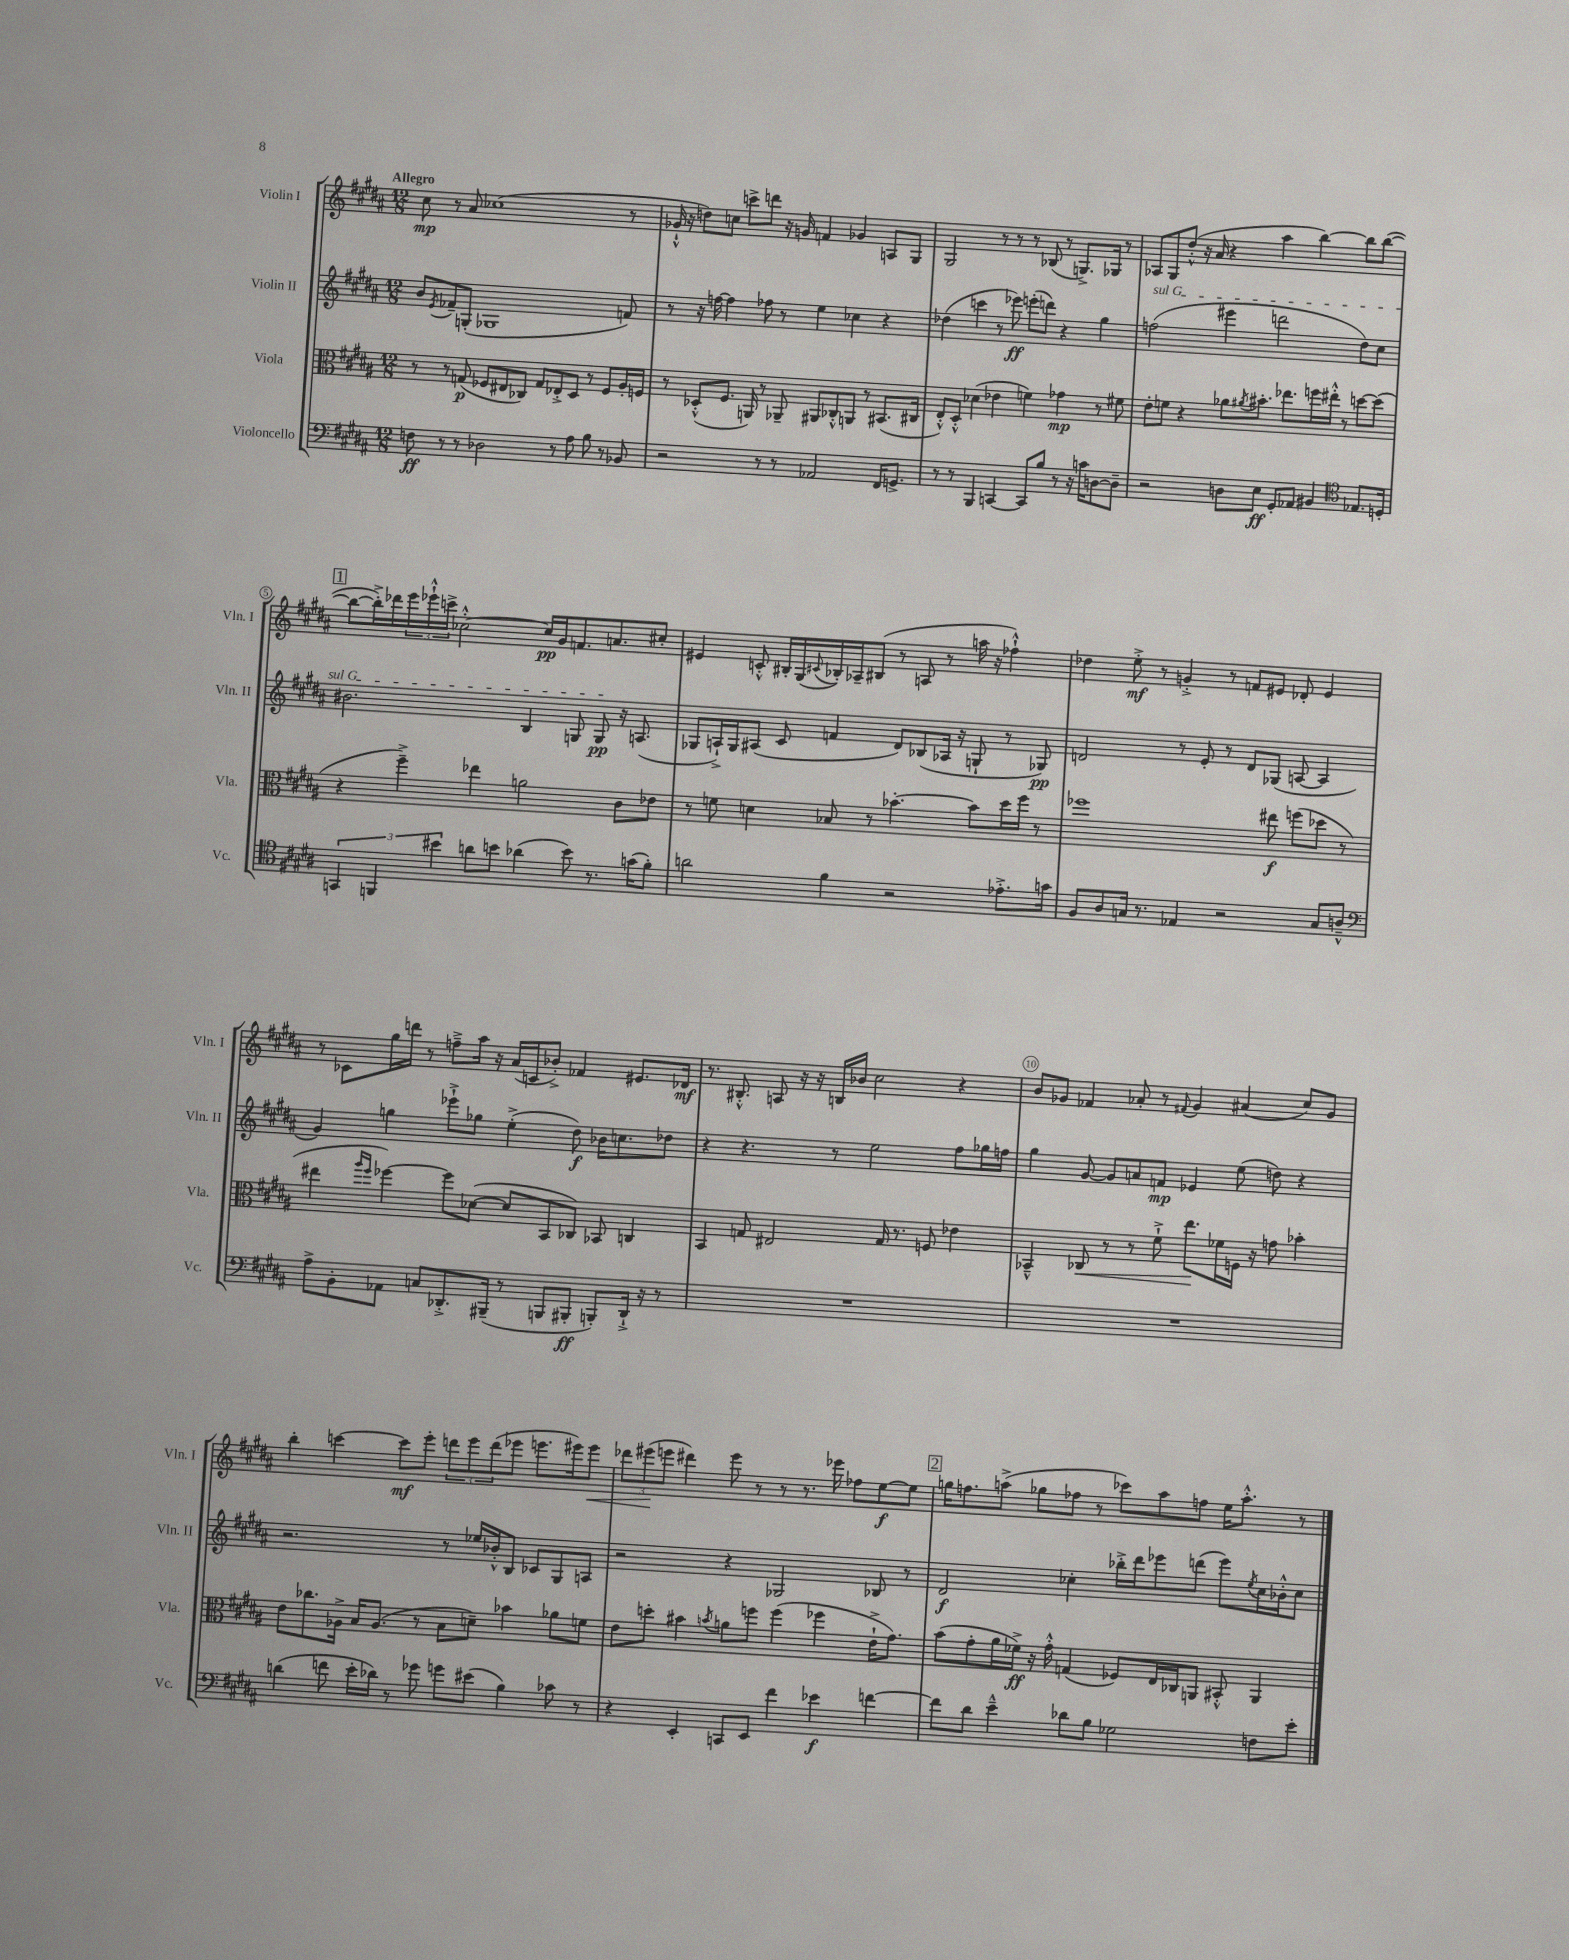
<<
\new StaffGroup <<
\new Staff = "s0" \with { instrumentName = "Violin I" shortInstrumentName = "Vln. I" } {
    \clef treble \key b \major \numericTimeSignature \time 12/8 \tempo "Allegro"
    cis''8\mp r8 ais'8 ces''1( r8 |
    ges'16-!-^ r16 d''8) c''8 c'''8-> d'''8 r16 g'16 f'4 ges'4 a8 gis8 |
    gis2 r8 r8 r8 bes8( r8 g8.->) ges16 r8 |
    aes8 gis8 dis''8-.-^( r16 ais'16 r4 ais''4 b''4~) b''8 b''8~( |
    \mark \markup { \box "1" } b''8~ b''16-.->) des'''16 \tuplet 3/2 { e'''16 ees'''16-!-^ c'''16-> } ces''2~-.-^ ces''16\pp gis'16 f'8. a'8. cis''8-. |
    eis'4 c'8-.-^ bis16-. gis16( \appoggiatura { cis'8 } bes16-.) aes16-- bis8( r8 a8 r8 a''16 r16 fes''4-!-^) |
    des''4 e''8-.->\mf r8 g'4-.-> r8 f'8 eis'8 des'8-. eis'4 |
    r8 ces'8 gis''16 d'''16 r8 f''8---> ais''16 r16 ais'16( c'16 bes'8-.->) fes'4 eis'8. des'16\mf |
    r8. bis8.-.-^ a8 r16 r16 b16 bes'16 cis''2 r4 |
    b'8 ges'8 fes'4 aes'8-. r8 \appoggiatura { fis'8 } ges'4 ais'4( cis''8) ges'8 |
    b''4-. c'''4~ c'''8\mf e'''8-. \tuplet 3/2 { d'''8 e'''8 d'''8( } ees'''8 e'''8. eis'''16) eis'''8\< |
    \tuplet 3/2 { des'''8 eis'''8\!( e'''8 } dis'''4) e'''8 r8 r8 r8. ees'''16 fes''8 e''8~\f e''8 |
    \mark \markup { \box "2" } g''16 f''8. a''8->( ges''8 fes''8 r8 ces'''8) a''8 f''8 e''16 a''8.-.-^ r8 \bar "|." |
}
\new Staff = "s1" \with { instrumentName = "Violin II" shortInstrumentName = "Vln. II" } {
    \clef treble \key b \major \numericTimeSignature \time 12/8
    b'8 \acciaccatura { e'8 } fes'8-- g8-.( ges1 f'8) |
    r8 r16 f''16~ f''4 fes''8 r8 e''4 ces''4 r4 |
    des''4( c'''4 r8 ees'''8\ff) e'''8-.( d'''8) r4 gis''4 |
    \once \override TextSpanner.bound-details.left.text = \markup { \italic "sul G" } f''2\startTextSpan( eis'''4 d'''2 dis''8) cis''8 |
    \mark \markup { \box "1" } bis'2. b4 g8 g8\pp\stopTextSpan r16 a8.( |
    ges8 a16-!->) ges16 ais8( cis'8 f'4 dis'8) bes8( aes16 r16 g8-! r8 ges8\pp) |
    d'2 r8 e'8-. r8 d'8 ges8( a8~ a4 |
    gis'4) g''4 ees'''8-!-> ges''8 e''4-.->( dis''8\f) bes'16 c''8. des''8 |
    r4 r4. r8 e''2 fis''8 ges''16 f''16 |
    gis''4 gis'8~ gis'8 a'8 f'8\mp ees'4 e''8( d''8) r4 |
    r2. r8 ees''16 bes'16-.-^ b8 ces'8 gis8 a8 |
    r2 r4 ges2 bes8 r8 |
    \mark \markup { \box "2" } dis'2\f ces''4-. bes''16-.-> dis'''16 ees'''8 d'''8( ees'''8) \acciaccatura { e''8 } ces''16 bes'16-.-^ ces''8 \bar "|." |
}
\new Staff = "s2" \with { instrumentName = "Viola" shortInstrumentName = "Vla." } {
    \clef alto \key b \major \numericTimeSignature \time 12/8
    r8 r8 g8\p( fes8 eis8 ces8) g8 ees8-.-> dis8 r8 fes8 ais16-. f16 |
    r8 des8-.-^( fis8. a,16) r8 aes,8-- ais,8 ces8-.-^ a,8 r8 bis,8.( cis16 |
    e8-.-^) dis8-.-^ des'4( ees'4 f'4) ges'4\mp r8 fis'8 |
    e'8-. f'8 r4 aes'8 \acciaccatura { ais'8 } bis'8.-. ees''8. f''16 eis''16-.-^ r8 d''8~ d''8( |
    \mark \markup { \box "1" } r4 fis''4--->) ees''4 a'2 cis'8 ees'8 |
    r8 f'8 d'4 bes8 r8 bes'4.~-. bes'8 dis''16 fis''16 r8 |
    fes''1 eis''8\f f''8( des''8 r8 |
    eis''4 \grace { ais''16 fis''16 } fes''4~) fes''8 des'8~( des'8 b,8 ces8) bes,8 c4 |
    b,4 g8 eis2 g16 r8. f8 ees'4 |
    bes,4---^ ces8\< r8 r8 fis'8-!-> e''8.\! fes'16 f16 r16 g'8 bes'4-. |
    e'8 ces''8. aes16-> b16 aes8.( r8 b8 d'8--) bes'4 aes'8 f'8 |
    e'8 d''8-. bis'4 \acciaccatura { b'8 } a'8 f''8 f''4( fes''4 e'16-!-> gis'8.) |
    \mark \markup { \box "2" } b'8( gis'8-. ais'16 fes'16->\ff) r16 gis'16-.-^ g4( fes8) e16 ces16 a,8 bis,8-.-^ a,4 \bar "|." |
}
\new Staff = "s3" \with { instrumentName = "Violoncello" shortInstrumentName = "Vc." } {
    \clef bass \key b \major \numericTimeSignature \time 12/8
    f8\ff r8 r8 des2 r8 ais8 b8 r8 bes,8 |
    r2 r8 r8 aes,2 fis,16 g,8.-> |
    r8 r8 b,,4 c,4~ c,8 b8 r8 r16 c'16 d8~ d8-- |
    r2 d8 e8\ff gis,8-. aes,8 bis,4 \clef tenor ees8. d16-. |
    \mark \markup { \box "1" } \tuplet 3/2 { g,4 f,4 bis'4 } a'8 b'8 aes'4( b'8) r8. g'16( fis'8-.) |
    a'2 fis'4 r2 ees'8.-.-> g'16 |
    fis8 ais8 g16 r8. ees4 r2 g8 a8---^ |
    \clef bass ais8-> b,8-. aes,8 c8 des,8.-.-> bis,,16--( r8 b,,8 bis,,8-.\ff b,,8-.) des,16-!-> r16 r8 |
    R1. |
    R1. |
    d'4( f'8 e'16-. des'16) r8 ges'8 g'8 eis'8( b4) ces'8 r8 |
    r4 e,4-. c,8 e,8 fis'4 ees'4\f f'4~ |
    \mark \markup { \box "2" } f'8 dis'8 e'4---^ des'8 b8 ges2 f8 e'8-. \bar "|." |
}
>>
>>
\layout { \context { \Score \override BarNumber.break-visibility = ##(#f #t #t) barNumberVisibility = #(every-nth-bar-number-visible 5) \override BarNumber.stencil = #(make-stencil-circler 0.1 0.3 ly:text-interface::print) } }
